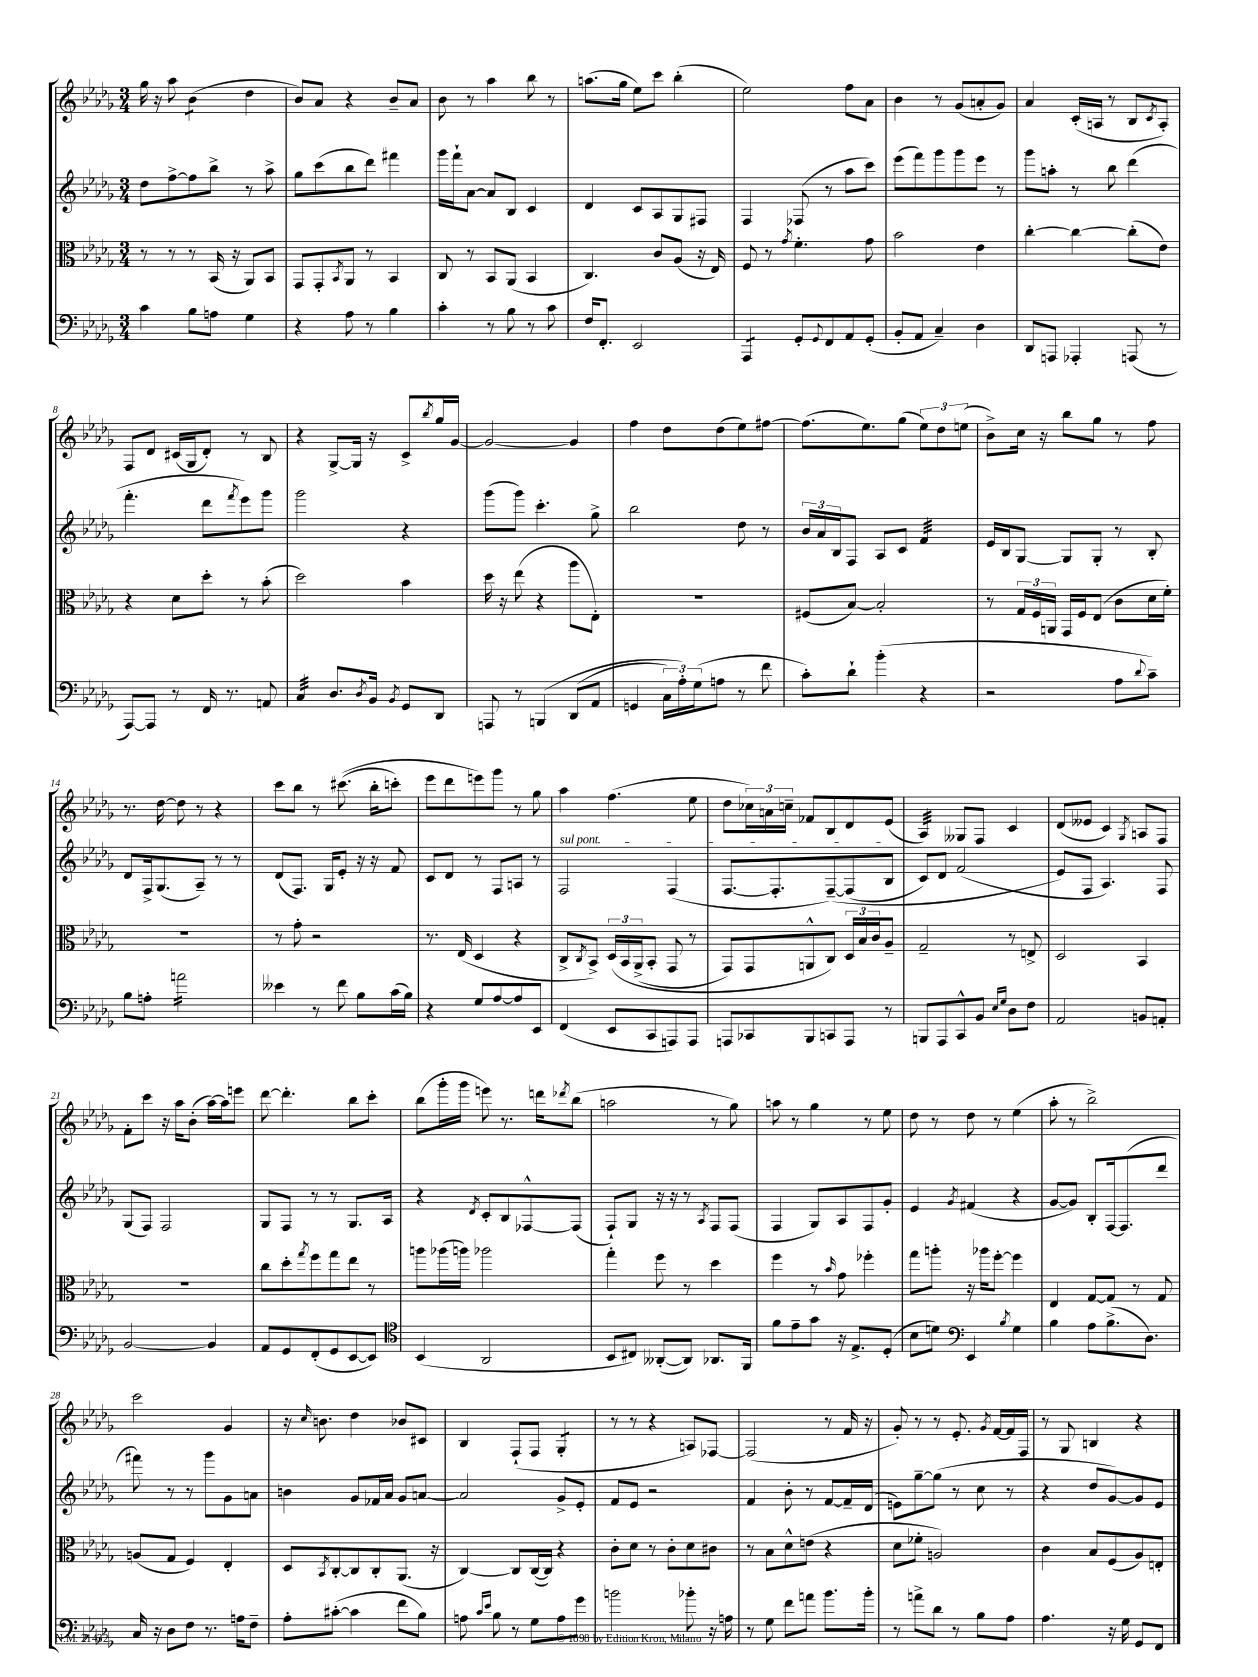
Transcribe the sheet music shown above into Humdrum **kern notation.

**kern	**kern	**kern	**kern
*staff4	*staff3	*staff2	*staff1
*clefF4	*clefC3	*clefG2	*clefG2
*k[b-e-a-d-g-]	*k[b-e-a-d-g-]	*k[b-e-a-d-g-]	*k[b-e-a-d-g-]
*M3/4	*M3/4	*M3/4	*M3/4
4c\	8r	8dd-\L	16gg-\
.	.	.	16r
.	8r	[8ff^\	8aa-\
8B-\L	8r	8ff\]	(4b-\
8A\J	(16BB-/	8bb-^\J	.
.	16r	.	.
4G-\	8AA-/L)	8r	4dd-\
.	8BB-/J	8aa-^\	.
=	=	=	=
4r	8GG-/L	8gg-\L	8b-/L)
.	8GG-'/	(8ccc\	8a-/J
.	8qBB-/	.	.
8A-\	8AA-/J	8bb-\	4r
8r	8r	8ddd-\J)	.
4B-\	4BB-/	4fff#\	8b-~/L
.	.	.	8a-/J
=	=	=	=
4c'\	8C/	16ggg-\LL	8b-\
.	.	16fff`\J	.
.	8r	[8a-\J	8r
8r	8BB-/L	8a-/]L	4aa-\
8B-\	(8AA-/J	8B-/J	.
8r	4BB-/	4c/	8bb-\
8c\	.	.	8r
=	=	=	=
16F/LK	4.C/)	4d-/	(8.aa\L
8.FF'/J	.	.	.
.	.	.	16gg-\Jk
2EE-/	.	8c/L	8ee-\L)
.	8c/L	8A-/	8ccc\J
.	(8A-/J	8G-/	(4bb-'\
.	16r	8F#/J	.
.	16E-/)	.	.
=	=	=	=
4AAA-/	8F/	4F/	2ee-\)
.	8r	.	.
.	8qg-/	.	.
8GG-'/L	4.f'\	(8F-/	.
8qqGG-/	.	.	.
8FF/	.	8r	.
8AA-/	.	8aa-\L	8ff\L
(8GG-'/J	8g-\	8ccc\J)	8a-\J
=	=	=	=
8BB-'/L	2b-\	(8eee-\L	4b-\
8AA-/J	.	8fff\)	.
4C~/)	.	8ggg-\	8r
.	.	8ggg-\	(8g-/L
4D-\	4e-\	8eee-\J	8a'/
.	.	8r	8g-/J)
=	=	=	=
8DD-/L	[4cc'\	8ggg-\L	4a-/
8AAA/J	.	8aa'\J	.
4AAA-'/	4cc\_	8r	(16c'/LL
.	.	.	16A/JJ
.	.	8bb-\	8r
(8AAA/	(8cc'\]L	(4ddd-\	8B-/L
.	.	.	8qc/
8r	8e-\J)	.	8A'/J)
=	=	=	=
[8AAA-/L)	4r	4.fff'\	8F/L
8AAA-/]J	.	.	8d-/J
8r	8d-\L	.	(16c#/LL
.	.	.	16G-/J
16FF/	8dd-'\J	8ddd-\L	8d-'/J)
8.r	.	.	.
.	.	8qfff/	.
.	8r	8eee-\)	8r
8AA/	(8b-'\	8ggg-\J	8B-/
=	=	=	=
4C/	2dd-\)	2ggg-\	4r
8.D-/L	.	.	[8G-^/L
.	.	.	16G-/]Jk
8qD-/	.	.	.
16BB-/Jk	.	.	16r
8qBB-/	.	.	.
8GG-/L	4b-\	4r	8c^/L
.	.	.	8qbb-/
8DD-/J	.	.	16gg-/L
.	.	.	[16g-/JJ
=	=	=	=
8AAA/	16dd-\	(8ggg-\L	2g-/_
.	16r	.	.
8r	(8ee-\	8ggg-\J)	.
&(4BBB/	4r	4.ccc'\	.
(8DD-/L	8aa-\L	.	4g-/]
8AA-/J	8E-'\J)	8gg-^\	.
=	=	=	=
4GG/	2.r	2bb-\	4ff\
24C\LL)	.	.	8dd-\L
24A-'\&)	.	.	.
(24G-\J	.	.	.
8A\J	.	.	(8dd-\
8r	.	8dd-\	8ee-\)
8f\	.	8r	[8ff#\J
=	=	=	=
8c'\L)	(8F#/L	24b-/LL	(8.ff#\]L
.	.	24a-/	.
.	.	24B-/J	.
8d-`\J	[8B-/J)	8F/J	.
.	.	.	8.ee-\)
(4b-'\	2B-'/]	8A-/L	.
.	.	8c/J	(8gg-\J
4r	.	4f/	12ee-\L)
.	.	.	12dd-\
.	.	.	(12ee\J
=	=	=	=
2r	8r	16e-/LL	8b-^\L)
.	.	16B-/J	.
.	24G-/LL	[8G-/J	16cc\Jk
.	24F/	.	.
.	.	.	16r
.	24AA/JJ	.	.
.	16GG-/LL	8G-/]L	8bb-\L
.	16F/J	.	.
.	(8E-/J	8G-'/J	8gg-\J
8A-\L	8c\L	8r	8r
8qqd-/	.	.	.
8c~\J)	16d-\L	8B-'/	8ff\
.	16f'\JJ)	.	.
=	=	=	=
8B-\L	2.r	8d-/L	8.r
8A'\J	.	16F^/k	.
.	.	(8.G-/	[16dd-\
2a\	.	.	8dd-\]
.	.	8A-~/J)	8r
.	.	8r	4r
.	.	8r	.
=	=	=	=
4e--\	8r	(8d-/L	8ccc\L
.	8g-'\	8.F/J)	8bb-\J
8r	2r	.	8r
.	.	16G-/LK	.
8f\	.	8e-'/J	&((8.ccc#\
8B-\L	.	16r	.
.	.	16r	16bb-'\LK
(16c\L	.	8f/	8ccc'\J)
16B-\JJ)	.	.	.
=	=	=	=
4r	8.r	8c/L	8eee-\L
.	.	8d-/J	8ddd-\
.	(16E-/	.	.
8G-/L	4D-/	8r	8eee\&)
[8A-/	.	8F/L	8ggg-\J
8A-/]	4r	8A/J	8r
8EE-/J	.	8r	8gg-\
=	=	=	=
(4FF/	8C^/L	2F/	4aa-\
.	8qC/	.	.
.	8BB-^/J)	.	.
8EE-/L	&(24D-/LL	.	(4.ff\
.	24BB-/	.	.
.	(24AA-^/J	.	.
8CC/	8BB-'/J	.	.
8AAA/)	8GG-/	(4F/	.
8AAA/J	8r	.	8ee-\
=	=	=	=
8AAA/L	8GG-/L)	[8.F/L	8dd-\L
8CC-/	8GG-/	.	24cc-\L)
.	.	.	24a\
.	.	8.F'/]	.
.	.	.	24cc~\JJ
8BBB-/	8AA^^/	.	8f-/L
8CC/	8C/J&)	&([8F~/)	8B-/
8AAA/J	24D-/LL	(8F/]	8d-/
.	24B-/	.	.
.	24c/J	.	.
8r	8A-~/J	8B-/J	(8e-/J
=	=	=	=
8BBB/L	2G-~/	8c/L)	4A-/)
8AAA-/	.	8d-/J	.
8CC^^/	.	(2f/	8G--/L
8BB-/J	.	.	8F/J
16qqE-/LL	.	.	.
16qqG-/JJ	.	.	.
8D-\L	8r	.	4c/
8F\J	8E^/	.	.
=	=	=	=
2AA-/	2D-/	8e-/L&)	(8d-/L
.	.	8F/J	8e--/J
.	.	4.A-/)	4c/)
.	.	.	8qG-/
8BB/L	4BB-/	.	8A/L
8AA'/J	.	8F/	8F/J
=	=	=	=
[2BB-/	2.r	(8G-/L	8f'\L
.	.	8F/J)	8ccc\J
.	.	2F/	16r
.	.	.	16aa-\LK
.	.	.	(8b-'\J
4BB-/]	.	.	[16aa-\LL)
.	.	.	16aa-\]J
.	.	.	8eee\J
=	=	=	=
8AA-/L	8cc\L	8G-/L	[8ddd-\
8GG-/	8dd-'\	8F/J	4.ddd-'\]
.	8qgg-/	.	.
(8FF'/	8ff\	8r	.
8GG-/	8gg-\	8r	.
[8EE-/	8ee-\J	8.G-/L	8bb-\L
8EE-/]J)	8r	.	8ccc'\J
.	.	16A-/Jk	.
=	=	=	=
*clefC4	*	*	*
(4BB-/	8aa\L	4r	(8bb-\L
.	(16aa-\L	.	16ggg-'\L
.	16aa\JJ)	.	16ggg-\JJ
.	.	8qd-/	.
2AA-/	2aa-\	8c'/L	8eee\)
.	.	8B-/	8.r
.	.	[8F-^^/	.
.	.	.	16ddd\LK
.	.	.	8qddd-/
.	.	(8F-/]J	(8bb-\J
=	=	=	=
8BB-/L	4gg-'\	8F`/L)	2aa\
8C#/J)	.	8G-/J	.
([8AA--'/L	8ff\	16r	.
.	.	16r	.
8AA--/]J)	8r	8r	.
.	.	8qA-/	.
8.AA-/L	4dd-\	8F/L	8r
.	.	(8F/J	8gg-\)
16FF/Jk	.	.	.
=	=	=	=
8f\L	4ff\	4F/	8aa\
8e-~\	.	.	8r
8g-\J	8r	8G-/L)	4gg-\
.	16qqb-/	.	.
16r	8g-\	8A-/	.
8.E-^/L	.	.	.
.	4ff-'\	8F/	8r
(8D-'/J	.	8g-'/J	8ee-\
=	=	=	=
8B-\L	8gg-\L	4e-/	8dd-\
8d\J)	8aa'\J	.	8r
*clefF4	*	*	*
.	.	8qg-/	.
4EE-/	16r	(4f#/	8dd-\
.	16aa-\LK	.	.
.	[8ff'\J	.	8r
8qB-/	.	.	.
4G-\	4ff\]	4r	(4ee-\
=	=	=	=
4B-\	4E-/	[8g-/L	8aa-'\
.	.	8g-/]J)	8r
8A-\L	[8G-/L	8B-'/L	2bb-^\)
(8.B-^\	8G-/]J	[16F/k	.
.	.	(8.F/]	.
.	8r	.	.
8.D-\J)	.	.	.
.	8G-/	8ddd-/J	.
=	=	=	=
16C/	(8A/L	8fff#\)	2ccc\
16r	.	.	.
8D-\L	8G-/J	8r	.
8F\J	4F/)	8r	.
8.r	.	8ggg-\L	.
.	4E-'/	8g-\	4g-/
16A\LK	.	.	.
8F~\J	.	8a\J	.
=	=	=	=
8A-'\L	8D-/L	4b\	16r
.	.	.	16qqcc/
.	.	.	8.b\
.	8qBB-/	.	.
([8c#'\J	[8C'/	.	.
4c#\]	8C/]	8g-/L	4dd-\
.	8C'/	16f-/L	.
.	.	16a-/JJ	.
8f\L	(8.AA-/J	8g-/L	8b-/L
8B-\J)	.	[8a/J	8c#/J
.	16r	.	.
=	=	=	=
8A\	[4C/)	2a/]	4B-/
16qqc/LL	.	.	.
16qqe-/JJ	.	.	.
8B-\	.	.	.
8r	8C/]L	.	(8F`/L
8G-\L	([16C/L	.	8F/J
.	16C/]JJ)	.	.
8A\	4r	8g-^/L	4G-'/
8g-\J	.	8e-'/J	.
=	=	=	=
2b\	8c'\L	8f/L	8r
.	8d-\J	8e-/J	8r
.	8r	2r	4r
.	8c'\L	.	.
8b-'\	8d-\	.	8A/L)
16r	8c#\J	.	[8F-/J
16A\	.	.	.
=	=	=	=
8r	8r	4f/	(2F-/]
8G-\	8B-\L	.	.
8f\L	8d-^^\	8b-'\	.
8a\J	(8e\J	8r	.
8.b-\L	4r	[8f/L	8r
.	.	16f~/]L	16f/
16b-'\Jk	.	(16d-/JJ	16r
=	=	=	=
8r	8d-\L	8e\L)	8g-'/)
8a^\L	8f-'\J	[8gg-~\	8r
8d-\J	2A/)	(8gg-\]J	8r
8r	.	8r	8.e-'/
8B-\L	.	8cc\	.
.	.	.	8qg-/
.	.	.	[16f/LL
8A-\J	.	8r	16f/]
.	.	.	16F/JJ
=	=	=	=
4.A-\	4c\	4r	8r
.	.	.	8G-/
.	8B-/L	8dd-/L	4B/
16r	(8F/	[8g-/)	.
16G-\	.	.	.
8GG-/L	8A-/)	8g-/]	4r
8FF/J	8E'/J	8e-/J	.
==	==	==	==
*-	*-	*-	*-
